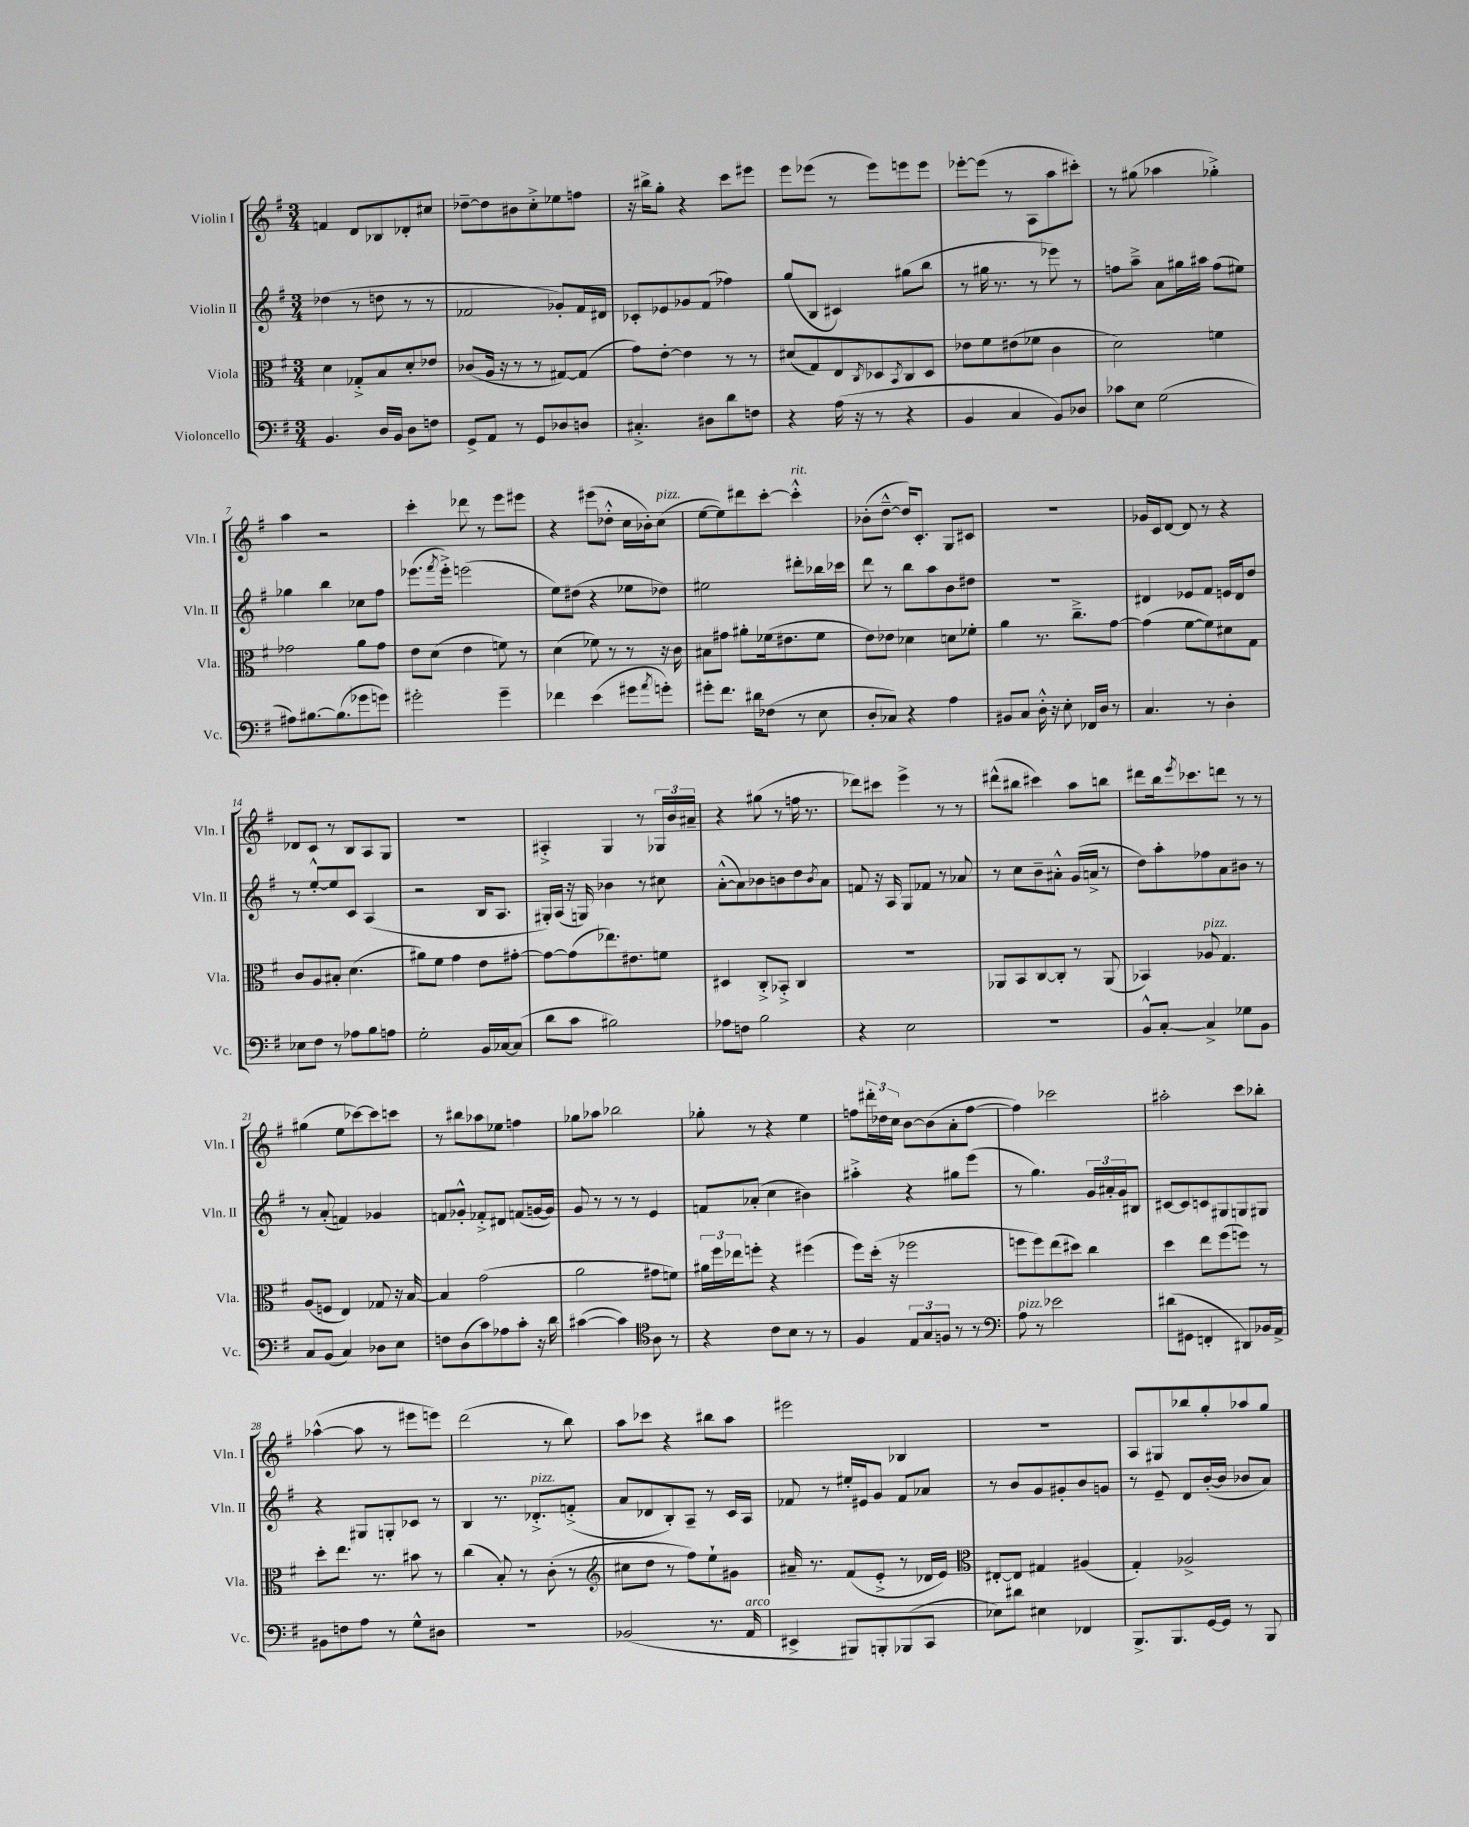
<<
\new StaffGroup <<
\new Staff = "s0" \with { instrumentName = "Violin I" shortInstrumentName = "Vln. I" } {
    \clef treble \key g \major \numericTimeSignature \time 3/4
    f'4 d'8 bes8 des'8-. cis''8 |
    des''8~-- des''8 bis'8 c''8-.-> ees''8 f''8 |
    r16 bis''16-> g''8-. r4 c'''8 eis'''8 |
    e'''8 ees'''8( r8 ees'''8) e'''8 e'''8 |
    ees'''8~-. ees'''8( r8 a8 a''8 cis'''8-.) |
    r8 gis''8( aes''4 ges''4-.->) |
    a''4 r2 |
    c'''4-. des'''8 r8 e'''8 eis'''8 |
    r4 eis'''8( des''8-.-^ c''16 bes'16-.) c''8^\markup { \italic "pizz." }( |
    e''8~ e''8) dis'''8 c'''8~-. c'''4-.-^^\markup { \italic "rit." } |
    bes'8-.( d''8~---^ d''16) c'8.-. g8 cis'8 |
    R2. |
    ges'16 c'16 d'8~ d'8 r8 r4 |
    des'8 c'8 r8 b8 a8 g8 |
    R2. |
    ais4-.-> g4 r8 \tuplet 3/2 { ges16 b'16 ais'16-- } |
    r4 gis''8( r8 f''16 r8. |
    des'''8) cis'''8 e'''4-> r8 r8 |
    dis'''8-^( bis''8 cis'''4) a''8 b''8 |
    dis'''8 b''16 \acciaccatura { e'''8 } ces'''8. d'''8 r8 r8 |
    gis''4( e''8 ces'''8~) ces'''8 c'''8 |
    r8 bis''8 aes''8 ees''8 f''4 |
    ges''8 aes''8 bes''2 |
    ges''8-. r8 r4 e''4 |
    f''8 \tuplet 3/2 { dis'''16-. des''16 c''16 } b'8~ b'8( a'8-. f''8~ |
    f''4) ces'''2 |
    ais''2-. c'''8 bes''8-. |
    aes''4~-^( aes''8 r8 eis'''8 e'''8) |
    d'''2( r8 b''8) |
    a''8 ces'''8 r4 bis''8 a''8 |
    eis'''2 bes4 |
    R2. |
    a8 gis8 bes''8 g''8-. aes''8 g''8 \bar "|." |
}
\new Staff = "s1" \with { instrumentName = "Violin II" shortInstrumentName = "Vln. II" } {
    \clef treble \key g \major \numericTimeSignature \time 3/4
    des''4( r8 d''8 r8 r8 |
    fes'2 ges'8-.) fes'16 dis'16 |
    ces'8-. ees'8 ges'8 fis'8( fes''4) |
    g''8( b8 cis'4) gis''8( b''8 |
    r8 gis''16 r8. r8 ees'''8) r8 |
    f''8 a''8---> a'8 gis''16 ais''16 f''8( eis''8) |
    ges''4 b''4 ces''8 fis''8 |
    ees'''8.( \acciaccatura { fis'''8 } ees'''16-.->) e'''2( |
    e''8) dis''8( r4 ees''8 des''8) |
    eis''2 dis'''8-. bes''16 ces'''16 |
    d'''8 r8 b''8 a''8 b'8 dis''8 |
    R2. |
    dis'4 ees'8 fis'8 e'16 dis'16 d''8 |
    r8 e''8~-.-^ e''8 c'8 a4( |
    r2 b16 a8. |
    gis16-.) a16( r16 g16) bes'4 r8 cis''8 |
    a'8~-.-^( a'8) bes'8 b'8 d''8 \acciaccatura { b'8 } a'8 |
    f'8 r16 a16 g8 fes'8 r8 aes'8 |
    r8 c''8 b'8-- ais'8-.-^ g'16( a'16-> r8 |
    d''8) a''8-. fes''8 a'8 bis'8 r8 |
    r8 a'8-.( f'4) ges'4 |
    f'8 ges'8-.-^ fes'8-.-> dis'8 f'8( g'16~ g'16) |
    g'8 r8 r8 r8 e'4 |
    f'8 aes'8-.( c''4 bis'4) |
    ais''4-.-> r4 gis''8 e'''8( |
    r8 g''4.) \tuplet 3/2 { g'16 ais'16-. g'16 } bis8 |
    cis'8~ cis'8 c'8 gis8 g8 gis8 |
    r4 gis8 g8-. ces'8 r8 |
    b4 r8. des'8.-.->^\markup { \italic "pizz." } f'8-.->( |
    a'8 des'8 b8-.) a8-- r8 c'16 a16 |
    fes'8 r8 eis''16-. eis'16 g'8 fes'8 aes'8 |
    r8 b'8 g'8 gis'8-. b'8 g'8 |
    r8 e'8-- d'8 b'16~-.( b'16 bes'8 a'8) \bar "|." |
}
\new Staff = "s2" \with { instrumentName = "Viola" shortInstrumentName = "Vla." } {
    \clef alto \key g \major \numericTimeSignature \time 3/4
    d'4 ges8-.-> b8 d'8-. ees'8 |
    ces'8( a16 r16 r8 r8 gis8~) gis8( |
    g'8) e'8~-. e'4 r8 r8 |
    dis'8( g8) e8 \acciaccatura { c8 } des8 \acciaccatura { b,8 } c8 des8 |
    ees'8 fis'8 eis'8( fes'8 c'4 |
    d'2) f'4 |
    ges'2 a'8 ges'8 |
    e'8 d'8( e'4 f'8) r8 |
    d'4( fes'8) r8 r8 r16 c'16 |
    bis8 gis'8 ais'8-. fes'16( eis'8. fes'8 |
    e'8) ees'8 des'4 d'8 fes'8-. |
    a'4 r8. c''8.---> g'8~ |
    g'4( fis'8~ fis'8) dis'8 g8 |
    c'8 a8 bis8-. d'4.( |
    ais'8) fis'8 g'4 e'8 gis'8~-. |
    gis'8~ gis'8( ees''8.) eis'8. f'8 |
    dis4 c8-.-> bes,8-.-> c4 |
    R2. |
    aes,8 b,8 c8~ c8-. r8 aes,8( |
    bes,4) aes8^\markup { \italic "pizz." } g4. |
    a8( f8 e4) ges8 r16 b16~ |
    b4 g'2( |
    a'2 gis'8 f'8) |
    \tuplet 3/2 { ais'16 fis''16 ees''16 } f''8-. r4 fis''4( |
    fis''8) d''16-.( r16 fes''2 |
    f''8 f''8) e''8( dis''8) c''4 |
    d''4 e''8 fis''8( f''8) r8 |
    d''8-. e''8. r8. bis'8 r8 |
    c''4( b8-.) r8 c'8-.( r8 |
    \clef treble cis''8 d''8 r8 fis''8) e''8-! gis'8 |
    ais'16-- r8. fis'8( e'8-.-> r8 des'16 e'16) |
    \clef alto eis8~-. eis8 gis4 ais4( |
    g4-.) aes2-> \bar "|." |
}
\new Staff = "s3" \with { instrumentName = "Violoncello" shortInstrumentName = "Vc." } {
    \clef bass \key g \major \numericTimeSignature \time 3/4
    b,4. d16 b,16 d8 f8 |
    g,8-> a,8 r8 g,8 des8 d8 |
    cis4.-.-> dis8 d'8 f8 |
    r4 a16( r16 r8 r4 |
    b,4 c4 b,8) des8 |
    ces'8 e8 g2( |
    ais8) bis8.~ bis8.( ges'8 g'8) |
    gis'2-. gis'4-- |
    fes'4 e'4( gis'8 \acciaccatura { a'8 } g'8-.) |
    gis'8-. fis'8. dis'16 fes8( r8 e8 |
    d8-. ces8) r4 a4 |
    bis,8 c8 d16-.-^ r16 e8-. fes,16 d16 r8 |
    c4. r8 d4-. |
    ees8 fis8 r8 aes8 b8 a8 |
    g2-. b,16 ces16~ ces8( |
    d'8 c'8 bis2) |
    aes8 f8 b2 |
    r4 e2 |
    R2. |
    b,8-^ c8~-. c4-> ges8 b,8 |
    c8 b,8( c4) des8 e8 |
    f8 d8( c'8) aes8 c'8-. r16 d'16 |
    cis'4~( cis'4) \clef tenor a8 r8 |
    r4 c'8 b8 r8 r8 |
    fis4 \tuplet 3/2 { e8 g8 f8 } r8 r8 |
    \clef bass a8^\markup { \italic "pizz." } r8 ees'2 |
    dis'8( gis,8 f,4-. dis,8) bes,16 a,16-> |
    bis,8 f8 a8 r8 g8-^ dis8 |
    R2. |
    bes,2( r8. a,16^\markup { \italic "arco" } |
    eis,4-> bis,,8) b,,8-. bes,,8( c,8 |
    ees8) dis'8 eis4 fes,4 |
    b,,8.-> b,,8. g,16~ g,16 r8 b,,8 \bar "|." |
}
>>
>>
